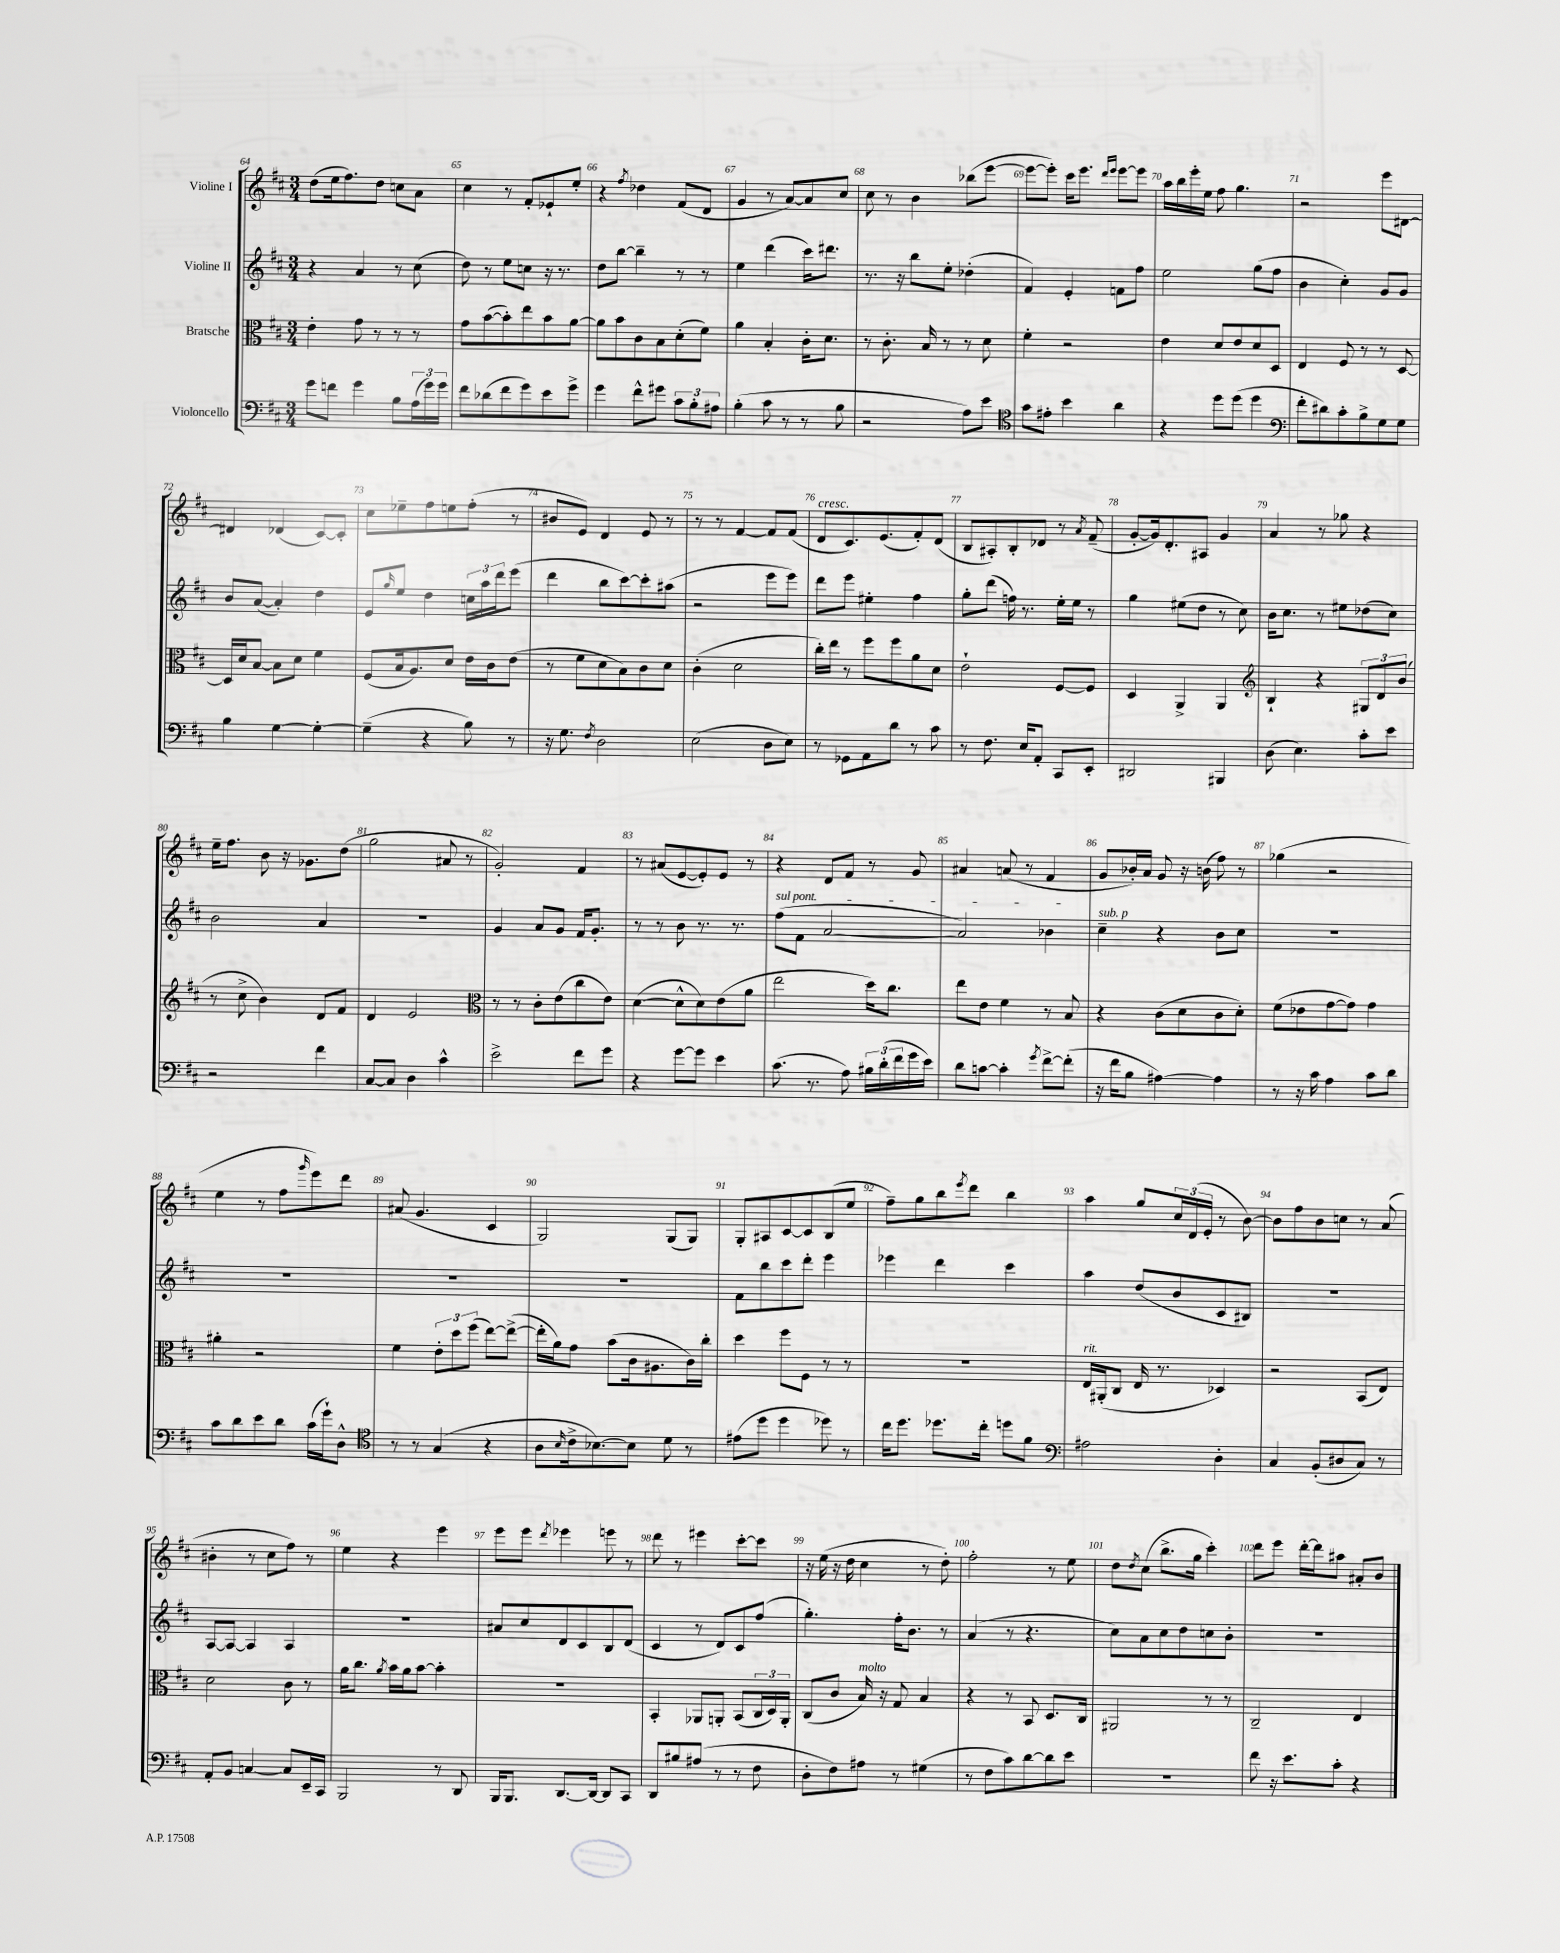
<<
\new StaffGroup <<
\new Staff = "s0" \with { instrumentName = "Violine I" } {
    \clef treble \key d \major \numericTimeSignature \time 3/4
    d''8( e''16 fis''8.) d''8 c''8 a'8 |
    cis''4 r8 fis'8-. ees'8-! e''8-. |
    r4 \acciaccatura { fis''8 } des''4 fis'8( d'8 |
    g'4 r8 a'8~) a'8 cis''8 |
    cis''8 r8 b'4 bes''8( e'''8~ |
    e'''8~ e'''8-.) cis'''16 e'''8. \grace { d'''16 e'''16 } e'''8~ e'''8 |
    a''16 b''16 e'''16-. e''16 fis''8 g''4. |
    r2 e'''8 dis'8~ |
    dis'4 des'4( cis'8~) cis'8-. |
    cis''8 ees''8-- fis''8 e''8 fis''8-.( r8 |
    bis'8 e'8) d'4 e'8 r8 |
    r8 r8 fis'4~ fis'8 fis'8( |
    d'8^\markup { \italic "cresc." } cis'8.) e'8.( fis'8-.) d'8( |
    b8 ais8-.) b8-. des'8 r8 \acciaccatura { a'8 } fis'8--( |
    g'8~-. g'16) d'8.-. ais8 g'4 |
    a'4 r8 ges''8 r4 |
    e''16-- fis''8. b'8 r16 ges'8. d''8( |
    g''2 ais'8 r8 |
    g'2-.) fis'4 |
    r8 ais'8( e'8~ e'8-.) e'8 r8 |
    r4 d'8 fis'8 r8 g'8 |
    ais'4 a'8( r8 fis'4 |
    g'8 bes'16-.) a'16 g'8 r16 b'16( fis''8) r8 |
    ges''4( r2 |
    e''4 r8 fis''8 \grace { g'''16 } e'''8) d'''8 |
    ais'8( g'4. cis'4 |
    g2) g8( g8) |
    g8-. ais8 cis'8~ cis'8 b8( e''8 |
    fis''8--) g''8 b''8 \acciaccatura { e'''8 } d'''8 b''4 |
    a''4 g''8 \tuplet 3/2 { cis''16 d'16( e'16-. } r8 b'8~) |
    b'8 fis''8 b'8 c''8 r8 a'8( |
    bis'4-. r8 cis''8 fis''8) r8 |
    e''4 r4 e'''4 |
    e'''8 e'''8 \acciaccatura { d'''8 } ees'''4 e'''8 r8 |
    d'''8 r8 eis'''4 cis'''8~-. cis'''8 |
    r16 e''16( r16 d''16 cis''4 r8 d''8-.) |
    fis''2-. r8 e''8 |
    d''8 \acciaccatura { d''8 } cis''8( b''8.-> g''16 cis'''4-.) |
    d'''8 e'''8 d'''16~-. d'''16 ais''8 ais'8-. b'8 \bar "|." |
}
\new Staff = "s1" \with { instrumentName = "Violine II" } {
    \clef treble \key d \major \numericTimeSignature \time 3/4
    r4 a'4 r8 cis''8( |
    d''8) r8 e''8 c''8 r16 r8. |
    d''8 b''8~ b''4-- r8 r8 |
    e''4 d'''4( cis'''16) dis'''8. |
    r8. r16 b''8 e''8-. des''4-.( |
    fis'4) e'4-. f'8 fis''8 |
    e''2 g''8( fis''8 |
    b'4 cis''4-.) g'8 g'8 |
    b'8 a'8~( a'4-.) d''4 |
    e'8 \grace { g''16 } e''8 d''4 \tuplet 3/2 { c''16 a''16 d'''16 } e'''8( |
    d'''4 b''8 cis'''8~) cis'''8-. ais''8( |
    r2 e'''8 e'''8) |
    d'''8 e'''8 eis''4-. fis''4 |
    g''8-. d'''8( f''16) r8. e''16-. e''16 r8 |
    g''4 eis''8( d''8 r8 cis''8) |
    b'16 cis''8. r8 eis''8 des''8( cis''8) |
    b'2 a'4 |
    R2. |
    g'4 a'8 g'8 fis'16 g'8.-. |
    r8 r8 b'8 r8. r8. |
    \once \override TextSpanner.bound-details.left.text = \markup { \italic "sul pont." } fis''8\startTextSpan( fis'8 a'2~ |
    a'2) bes'4\stopTextSpan |
    cis''4--^\markup { \italic "sub. p" } r4 b'8 cis''8 |
    R2. |
    R2. |
    R2. |
    R2. |
    fis'8 b''8 cis'''8 d'''8-. e'''4 |
    ees'''4 d'''4 cis'''4 |
    a''4 d''8( b'8 cis'8 bis8) |
    r2. |
    a8~ a8~ a4 a4 |
    R2. |
    ais'8 cis''8 d'8 cis'8 b8 d'8( |
    cis'4 r8 d'8) cis'8 fis''8( |
    g''4.-.) fis''16-. b'8. r8 |
    a'4( r8 r4. |
    cis''8) a'8 cis''8 d''8 c''8 b'8-. |
    R2. \bar "|." |
}
\new Staff = "s2" \with { instrumentName = "Bratsche" } {
    \clef alto \key d \major \numericTimeSignature \time 3/4
    e'4-. g'8 r8 r8 r8 |
    g'8 b'8~( b'8-.) e''8 b'8 a'8~ |
    a'8 b'8 cis'8 b8 d'8-.( fis'8) |
    a'4 b4-. cis'16-. d'8. |
    r8 cis'8.-. b16 r8 r8 d'8 |
    fis'4-. r2 |
    e'4 d'8 e'8 d'8 d8 |
    e4 fis8 r8 r8 d8~ |
    d16 d'16 b8~ b8 d'8 fis'4 |
    fis8( b16 a8.) d'8 e'16 cis'16 e'8( |
    r8 fis'8 d'8 b8) cis'8 d'8 |
    cis'4-.( d'2 |
    cis''16-.) e''16 r8 fis''8 fis''8 a'8 d'8 |
    e'2-! fis8~ fis8 |
    d4 a,4-> a,4 |
    \clef treble b4-! r4 \tuplet 3/2 { gis8 d'8 b'8( } |
    r8 cis''8-> b'4) d'8 fis'8 |
    d'4 e'2 |
    \clef alto r8 r8 cis'8-. e'8( cis''8 e'8) |
    d'4~( d'8-^ d'8) e'8( a'8 |
    e''2 d''16) cis''8. |
    e''8 e'8 fis'4 r8 b8 |
    r4 cis'8( d'8 cis'8 d'8-.) |
    fis'8( ees'8 g'8~ g'8) g'4 |
    ais'4-. r2 |
    fis'4 \tuplet 3/2 { e'8-. d''8 fis''8( } e''8~) e''8~->( |
    e''16-. a'16) g'8 b'8( cis'16 ais8. cis'16) cis''16-. |
    d''4 fis''8 fis8 r8 r8 |
    R2. |
    e16^\markup { \italic "rit." } ais,16-.( cis8 e16 r8. des4) |
    r2 b,8( e8) |
    d'2 cis'8 r8 |
    a'16 cis''8. \acciaccatura { a'8 } b'16 a'16 b'8~ b'4-. |
    R2. |
    b,4-. aes,8 a,8-. b,8( \tuplet 3/2 { cis16 d16) a,16-. } |
    cis8( cis'8 b16^\markup { \italic "molto" }) r16 g8 b4 |
    r4 r8 b,8 d8. cis16 |
    ais,2 r8 r8 |
    cis2-- e4 \bar "|." |
}
\new Staff = "s3" \with { instrumentName = "Violoncello" } {
    \clef bass \key d \major \numericTimeSignature \time 3/4
    g'8 f'8 g'4 b8 \tuplet 3/2 { a16( g'16) g'16 } |
    fis'8 des'8( fis'8 g'8) e'8 g'8-> |
    g'4 fis'8-^ gis'8 \tuplet 3/2 { cis'8 b8-. ais8 } |
    b4-.( cis'8 r8 r8 b8 |
    r2 a8) e'8 |
    \clef tenor g'8 eis'8-. b'4 a'4 |
    r4 d''8 d''8( d''4 |
    \clef bass fis'8-. dis'8) cis'8-. b8-> g8 g8 |
    b4 g4~ g4~-. |
    g4--( r4 b8) r8 |
    r16 g8. \acciaccatura { fis8 } d2 |
    e2( d8 e8) |
    r8 ges,8 a,8 d'8 r8 cis'8 |
    r8 fis8. e16 a,8-. cis,8 e,8-. |
    dis,2 bis,,4 |
    d8( e4.) cis'8-. e'8 |
    r2 fis'4 |
    cis8~ cis8 d4 cis'4-^ |
    e'2-> fis'8 g'8 |
    r4 g'8~ g'8 e'4 |
    cis'8.( r8. a8) \tuplet 3/2 { bis16 d'16-.( fis'16 } g'16 e'16) |
    d'8 c'8~ c'4-. \acciaccatura { g'8 } fis'8~-> fis'8-.( |
    r16 fis'16 b8 ais4~) ais4 |
    r8 r16 cis'16 a4 cis'8 d'8 |
    cis'8 d'8 e'8 d'8 cis'16( g'16-!) d8-^ |
    \clef tenor r8 r8 g4( r4 |
    a8 \grace { b16 } cis'16-> bes8.~) bes8 d'8 r8 |
    eis'8( d''8 d''4 des''8) r8 |
    cis''16 d''8. des''8. cis''16-. d''8 fis'8 |
    \clef bass ais2 d4-. |
    cis4 b,8-.( dis8 cis8) r8 |
    a,8-. b,8 c4~ c8 e,16-- cis,16 |
    b,,2 r8 d,8 |
    b,,16 b,,8. d,8.~ d,16~ d,8 cis,8 |
    d,8 bis8 ais8( r8 r8 fis8 |
    d8-. fis8) ais8 r8 gis4( |
    r8 fis8 cis'8) d'8~ d'8 e'8 |
    R2. |
    fis'8 r16 e'8. cis'8-. r4 \bar "|." |
}
>>
>>
\layout { \context { \Score currentBarNumber = #64 \override BarNumber.break-visibility = ##(#f #t #t) barNumberVisibility = #all-bar-numbers-visible } }
